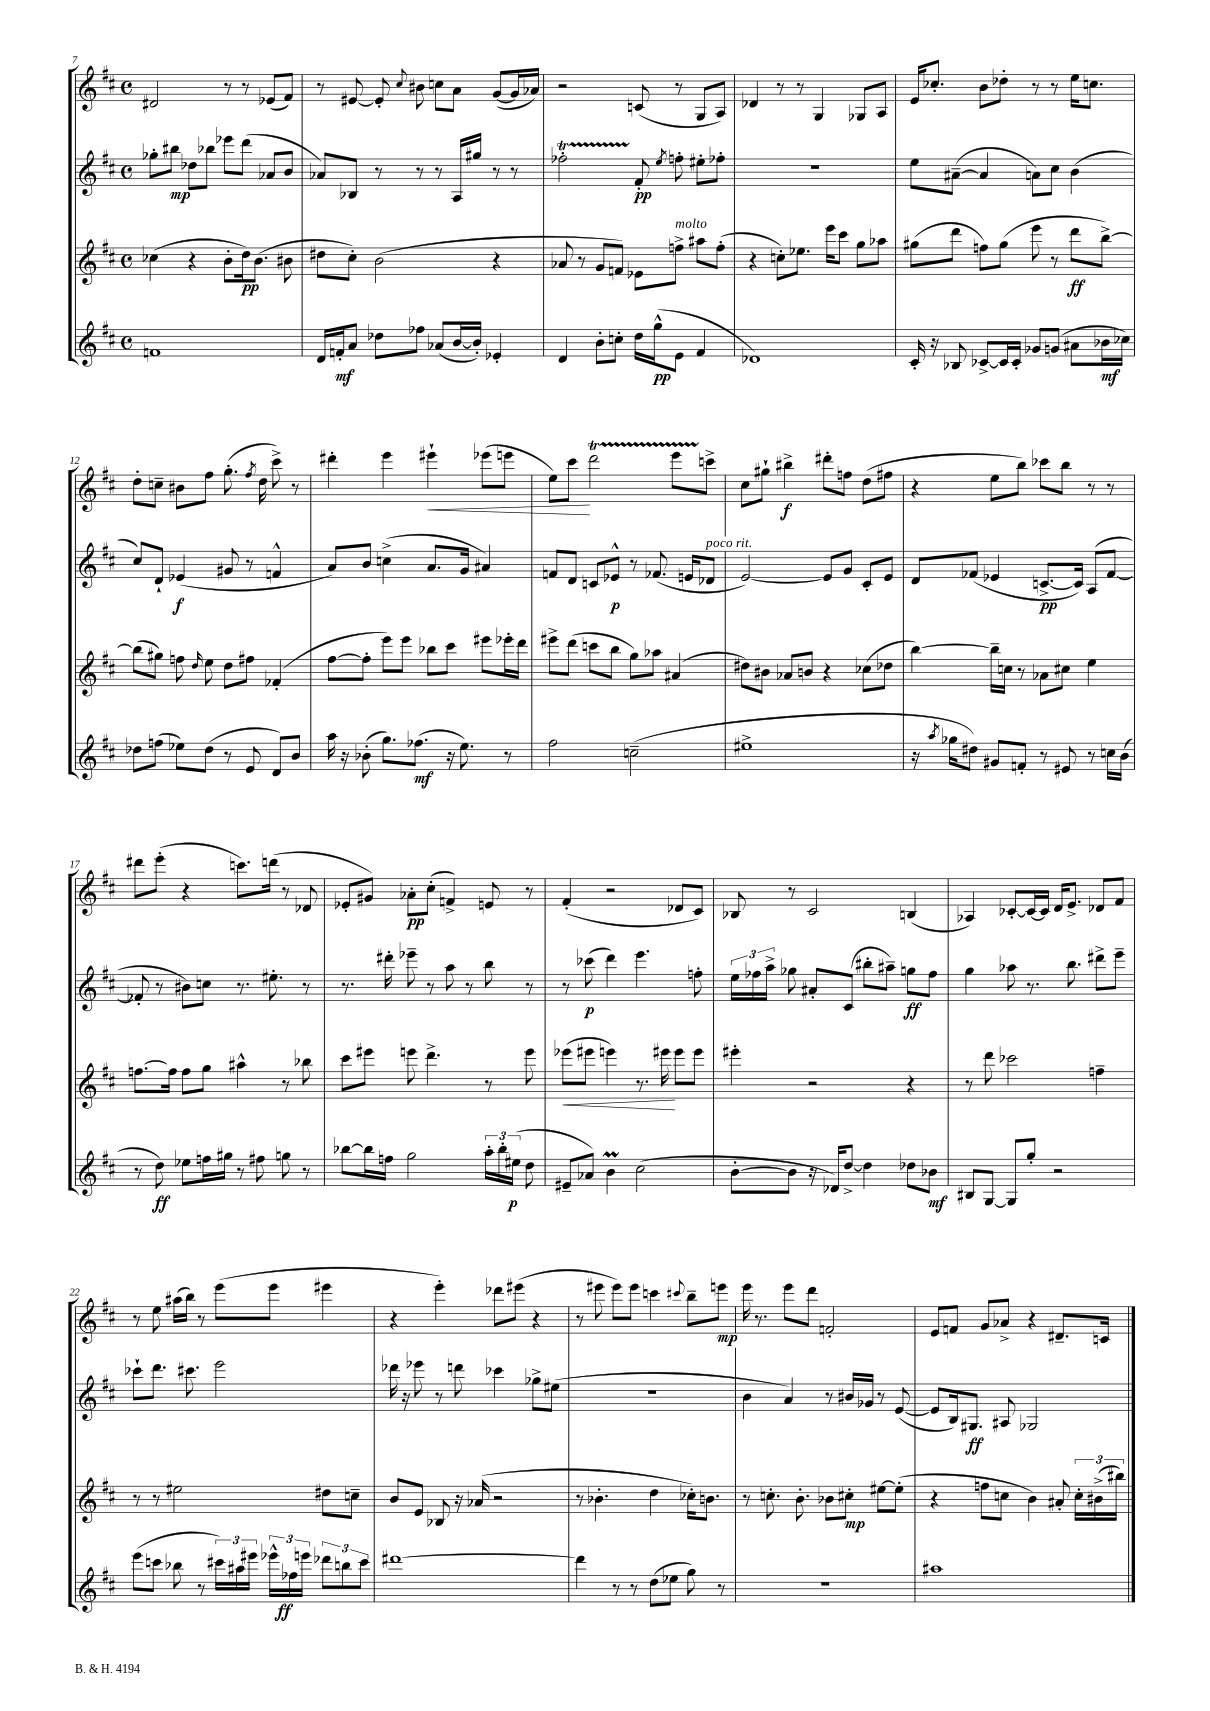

**kern	**kern	**kern	**kern
*staff4	*staff3	*staff2	*staff1
*clefG2	*clefG2	*clefG2	*clefG2
*k[f#c#]	*k[f#c#]	*k[f#c#]	*k[f#c#]
*M4/4	*M4/4	*M4/4	*M4/4
*met(c)	*met(c)	*met(c)	*met(c)
1f	(4cc-	8gg-'	2d#
.	.	8bb#	.
.	4r	8dd-	.
.	.	8bb-	.
.	8b'	8eee-	8r
.	16dd)	(8ddd	8r
.	(8.b	.	.
.	.	8a-	(8e-
.	8b#	8b	8f#)
=	=	=	=
16d	8dd#	8a-)	8r
16f'	.	.	.
8a	8cc#')	8B-	[8e#
8dd-	(2b	8r	8e#']
.	.	.	8qqcc#
8ff-	.	8r	8b#
(8a-	.	8r	8cc
[16b	.	16A	8a
16b'])	.	16gg#	.
4e-'	4r	8r	([8g
.	.	8r	16g]
.	.	.	16a-)
=	=	=	=
4d	8a-	2ff-'	2r
.	8r	.	.
8b'	8g	.	.
8cc'	8f)	.	.
16dd	8e-	8f#'	(8c
(16gg^^	.	.	.
.	.	8qee	.
8e	8ff^	8ff'	8r
4f#	8aa#	8ee#'	8G
.	(8ff'	8ff-'	8A)
=	=	=	=
1d-)	4r	1r	4d-
.	8cc')	.	8r
.	8.ee-	.	8r
.	.	.	4G
.	16eee	.	.
.	8ccc#	.	.
.	8gg	.	8G-
.	8aa-	.	8A
=	=	=	=
16c#'	(8gg#	8ee	16e
16r	.	.	8.cc-'
8B-	8ddd	([8a#~	.
[8c-^	8ff)	4a#]	8b
16c-]	(8gg#	.	8dd-'
16c-'	.	.	.
8g-	8eee	8a)	8r
(8g	8r	8cc#	8r
8a#	8ddd	(4b	16ee
.	.	.	8.cc
16b-	[8bb^)	.	.
16cc-)	.	.	.
=	=	=	=
8dd-	(8bb]	8cc#)	8dd'
(8ff	8gg#)	8d`	8cc~
8ee-)	8ff	(4e-	8b#
.	16qqdd	.	.
(8dd-	8ee	.	8ff#
8r	8dd	8g#	(8.gg'
8e	8ff#	8r	.
.	.	.	8qff#
.	.	.	16dd
8d)	(4f-'	4f^^	8ccc#^)
8b	.	.	8r
=	=	=	=
16aa	[8ff#	8a)	4ddd#'
16r	.	.	.
(8b-'	8ff#']	8b	.
8.gg)	8eee)	(4cc^	4eee
.	8eee	.	.
(8.ff-	.	.	.
.	8bb-	8.a	4eee#`
16r	8ccc#	.	.
8.ee)	.	16g	.
.	8eee#	4a#)	(8eee-
8r	16eee-'	.	8eee
.	16ddd	.	.
=	=	=	=
2ff#	8eee#^	8f	8ee)
.	(8ddd	8d	8ccc#
.	8ccc	8c	2ddd
.	8bb	8e-^^	.
(2cc~	8gg)	8r	.
.	8aa-	(8.f-	.
.	(4a#	.	8eee
.	.	16e	.
.	.	8d-	8ccc^
=	=	=	=
1ee#^	8dd#)	[2e)	8cc#
.	8b#	.	8gg#`
.	8a-	.	4bb#^
.	8b	.	.
.	4r	8e]	8ddd#'
.	.	8g	8ff
.	(8cc-	8c#'	(8dd
.	8dd-	8e	8ff#
=	=	=	=
16r	[4bb)	8d	4r
8qaa	.	.	.
16gg-	.	.	.
8dd#)	.	(8f-	.
8g#	16bb~]	4e-	8ee
.	16cc	.	.
8f'	8r	.	8bb)
8r	8a-	[8.c^	8ccc-
8e#	8cc#	.	8bb
.	.	16c])	.
8r	4ee	(8A	8r
16cc	.	[8f-	8r
(16b	.	.	.
=	=	=	=
8r	[8.ff	8f-']	8ddd#
8dd)	.	8r	(8eee'
.	16ff]	.	.
8ee-	8ff	8b#)	4r
16ff	8gg	8cc	.
16gg#	.	.	.
8r	4aa#^^	8.r	8.ccc)
8ff#	.	.	.
.	.	8.ee#'	(16ddd
8gg	8r	.	8r
8r	8bb-	8r	8d-
=	=	=	=
[8bb-	8ccc#	8.r	8e-'
16bb-]	8eee#	.	8g#)
16ff	.	16ddd#'	.
2gg	8eee	8eee-~	8a-'
.	4.ddd^	8r	(8cc#'
.	.	8aa	4f^)
.	.	8r	.
24aa'	8r	8bb	8e
24bb-'	.	.	.
(24ee#	.	.	.
8dd	8eee	8r	8r
=	=	=	=
8e#~	(8eee-	8r	(4f#'
8a-)	8eee#	(8ccc-	.
4b	4eee)	4ddd)	2r
(2cc#	8.r	4.eee	.
.	16eee#	.	.
.	8eee#	.	8d-
.	8eee#	8ff'	8c#)
=	=	=	=
[8b'	4eee#'	24ee	8B-
.	.	24ff-	.
.	.	24aa^	.
8b]	.	8gg-	8r
16r	2r	8a#'	2c#
16d-)	.	.	.
[8dd^	.	(8c#	.
4dd]	.	8bb#'	.
.	.	8aa#~)	.
8dd-	4r	8gg	(4B
8b-	.	8ff-	.
=	=	=	=
8B#	8r	4gg	4A-)
[8G	8ddd	.	.
8G]	2ccc-	8aa-	[8c-'
8gg'	.	8.r	16c-_
.	.	.	16c-]
2r	.	.	16d
.	.	8.bb	8.e^
.	4ff~	8ddd#^	8d-
.	.	8eee~	8f#
=	=	=	=
(8eee	8r	8ccc-`	8r
8ccc	8r	8.ddd	8ee
8bb-	2ee#	.	(16aa#
.	.	8.ccc#	16bb)
8r	.	.	8r
24ccc#)	.	2eee	(8eee
24aa#	.	.	.
24eee#	.	.	.
24eee-^^	.	.	8eee
24ff-	.	.	.
24eee	.	.	.
12ddd-	8dd#	.	4eee#
12bb	.	.	.
.	8cc~	.	.
12ccc#	.	.	.
=	=	=	=
[1ddd#	8b	16ddd-	4r
.	.	16r	.
.	8e	8eee-	.
.	8B-	8r	4eee')
.	16r	8ddd	.
.	(16a-	.	.
.	2r	4ccc-	8ddd-
.	.	.	(8eee#
.	.	8gg-^	4r
.	.	(8ee#	.
=	=	=	=
4ddd#]	8r	1r	8r
.	4.b-'	.	8eee#
8r	.	.	8eee#)
8r	.	.	8eee#
(8dd	4dd	.	4ccc
8ee-	.	.	.
.	.	.	8qqccc#
8gg)	16cc-')	.	8bb~
.	8.b	.	.
8r	.	.	8eee
=	=	=	=
1r	8r	4b	16eee
.	.	.	8.r
.	8.cc'	.	.
.	.	4a)	8eee
.	8.b'	.	.
.	.	.	8ddd
.	8b-	8r	2f'
.	8cc#'	16b#	.
.	.	16g-	.
.	[8ee#	8r	.
.	(8ee#']	([8e	.
=	=	=	=
1aa#	4r	8e]	8e
.	.	16B)	8f
.	.	8.G#	.
.	8ff	.	8g
.	8cc	8A#	8a-^
.	4b)	2G-	4r
.	8a#'	.	8.d#~
.	24cc'	.	.
.	(24b#^	.	.
.	.	.	16c
.	24bb#)	.	.
==	==	==	==
*-	*-	*-	*-
